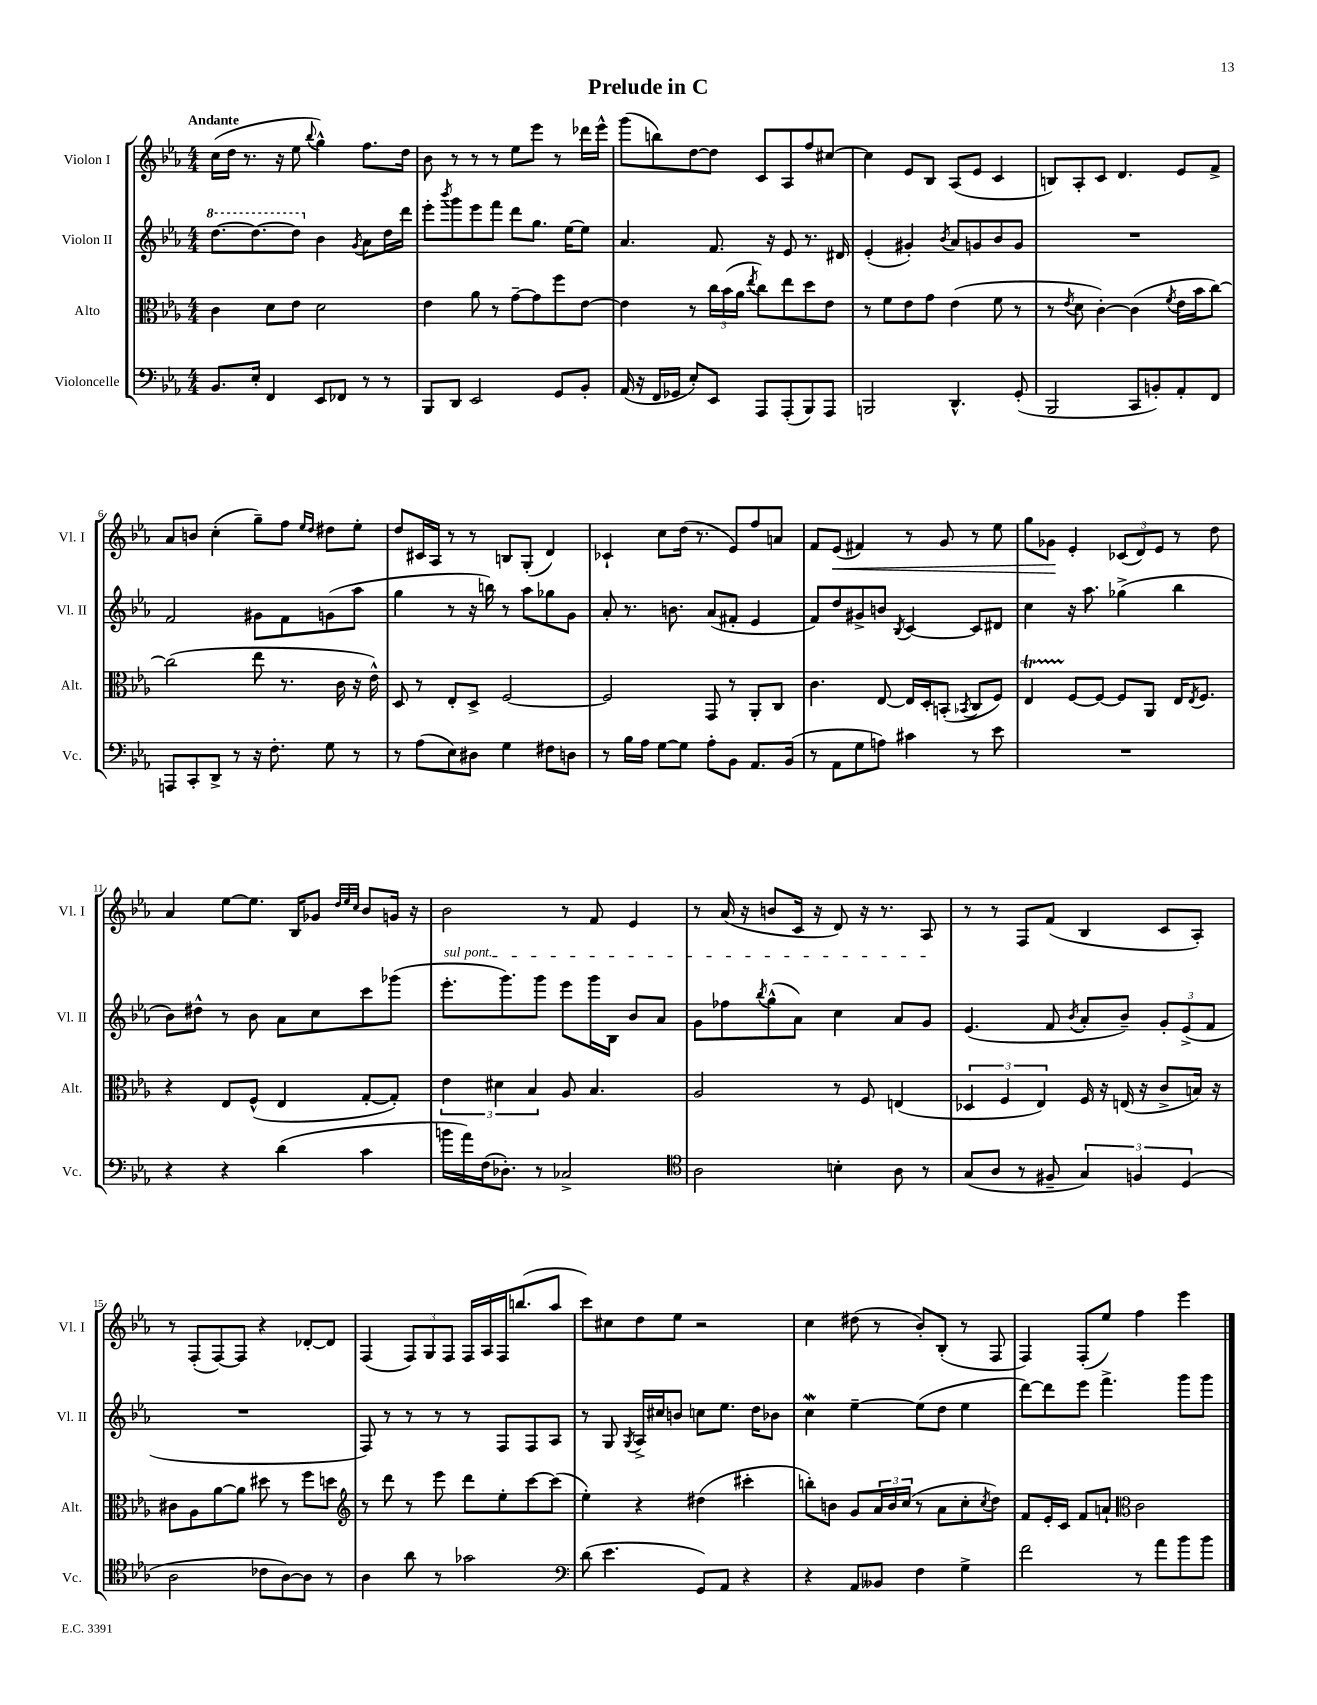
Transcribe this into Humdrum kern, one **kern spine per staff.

**kern	**kern	**kern	**kern	**dynam
*part4	*part3	*part2	*part1	*part1
*staff4	*staff3	*staff2	*staff1	*staff1
*I"Violoncelle	*I"Alto	*I"Violon II	*I"Violon I	*
*I'Vc.	*I'Alt.	*I'Vl. II	*I'Vl. I	*
*clefF4	*clefC3	*clefG2	*clefG2	*
*k[b-e-a-]	*k[b-e-a-]	*k[b-e-a-]	*k[b-e-a-]	*
*M4/4	*M4/4	*M4/4	*M4/4	*
*	*	*8va	*	*
=1	=1	=1	=1	=1
!	!	!	!LO:TX:a:B:t=Andante	!
8.BB-/L	4c\	[8.ddd\L	(16cc\LL	.
.	.	.	16dd\JJ	.
.	.	.	8.r	.
16E-'/Jk	.	8.ddd\_	.	.
4FF/	8d\L	.	.	.
.	.	.	16r	.
.	8e-\J	8ddd\J]	8ee-\	.
.	.	.	8qqbb-/	.
*	*	*X8va	*	*
8EE-/L	2d\	4b-\	4gg^^\)	.
8FF-X/J	.	.	.	.
.	.	8qg/	.	.
8r	.	8a-\L	8.ff\L	.
8r	.	16dd\L	.	.
.	.	16ddd\JJ	16dd\Jk	.
=2	=2	=2	=2	=2
8BBB-/L	4e-\	8eee-'\L	8b-\	.
.	.	8qbbb-/	.	.
8DD/J	.	8ggg\	8r	.
2EE-/	8a-\	8eee-\	8r	.
.	8r	8fff\J	8r	.
.	[8g~\L	8ddd\L	8ee-\L	.
.	8g\]	8.gg\J	8eee-\J	.
8GG/L	8ff\	.	8r	.
.	.	[16ee-\KL	.	.
8BB-'/J	[8e-\J	8ee-\J]	16ddd-X\LL	.
.	.	.	16eee-^^\JJ	.
=3	=3	=3	=3	=3
(16AA-/	4e-\]	4.a-/	(8ggg\L	.
16r	.	.	.	.
16FF/LL	.	.	8bbn\)	.
16GG-X/JJ	.	.	.	.
8E-'/L)	8r	.	[8dd\	.
8EE-/J	24cc\LL	8.f/	8dd\J]	.
.	(24b-\	.	.	.
.	24a-\JJ	.	.	.
.	8qee-/	.	.	.
8AAA-/L	8cc\L)	.	8c/L	.
.	.	16r	.	.
(8AAA-'/	8ee-\	8e-/	8A-/	.
8BBB-/)	8dd\	8.r	8ff/	.
8AAA-/J	8e-\J	.	[8cc#X/J	.
.	.	16d#X/	.	.
=4	=4	=4	=4	=4
2BBBn/	8r	(4e-'/	4cc#\]	.
.	8f\L	.	.	.
.	8e-\	4g#X'/)	8e-/L	.
.	8g\J	.	8B-/J	.
.	.	8qb-/	.	.
4.DD^^/	(4e-\	8a-/L	(8A-/L	.
.	.	8gn/	8e-/J	.
.	8f\	8b-/	4c/	.
(8GG'/	8r	8g/J	.	.
=5	=5	=5	=5	=5
2BBB-/	8r	1r	8Bn/L)	.
.	8qe-/	.	.	.
.	8d\	.	8A-'/	.
.	[4c'\)	.	8c/J	.
.	.	.	4.d/	.
8CC/L	(4c\]	.	.	.
8BBn'/)	.	.	.	.
.	8qf/	.	.	.
8AA-'/	16e-\LL	.	8e-/L	.
.	16b-\J	.	.	.
8FF/J	[8cc\J)	.	8f^/J	.
!!LO:LB:g=z
=6	=6	=6	=6	=6
8AAAn/L	(2cc\]	2f/	8a-/L	.
8CC'/	.	.	8bn/J	.
8DD^/J	.	.	(4cc'\	.
8r	.	.	.	.
16r	8ee-\	8g#X\L	8gg~\L)	.
8.F'\	.	.	.	.
.	8.r	8f\	8ff\J	.
.	.	.	16qqee-/LL	.
.	.	.	16qqdd/JJ	.
8G\	.	(8gn\	8dd#X\L	.
.	16c\	.	.	.
8r	16r	8aa-\J	8ee-'\J	.
.	16e-^^\)	.	.	.
=7	=7	=7	=7	=7
8r	8D/	4gg\	8dd/L	.
(8A-\L	8r	.	16c#X/L	.
.	.	.	16A-/JJ	.
8E-\)	8E-'/L	8r	8r	.
8D#X\J	8D^/J	16r	8r	.
.	.	16bbn\)	.	.
4G\	[2F/	8r	8Bn/L	.
.	.	8aa-\L	(8G'/J	.
8F#X\L	.	8gg-X\	4d/)	.
8Dn\J	.	8g\J	.	.
=8	=8	=8	=8	=8
8r	2F/]	8a-'/	4c-X`/	.
16B-\LL	.	8.r	.	.
16A-\JJ	.	.	.	.
[8G\L	.	.	8cc\L	.
.	.	8.bn\	.	.
8G\J]	.	.	(16dd\Jk	.
.	.	.	8.r	.
8A-'\L	8GG/	(8a-/L	.	.
8BB-\J	8r	8f#X'/J	8e-/L)	.
8.AA-/L	8AA-'/L	4e-/	8ff/	.
.	8C/J	.	8an/J	.
(16BB-/Jk	.	.	.	.
=9	=9	=9	=9	=9
8r	4.c\	8f/L)	8f/L	.
!	!	!	!	!LO:HP:b
8AA-\L	.	8dd/	(8e-/J	<
8G\	.	8g#X^/	4f#X/)	.
8An\J)	[8E-/	8bn/J	.	.
.	.	8qB-/	.	.
4c#X\	16E-/LL]	[4c/	8r	.
.	16D'/J	.	.	.
.	(8BBn'/J	.	8g/	.
.	8qBB-X/	.	.	.
8r	8C/L	8c/L]	8r	.
8e-\	8F/J)	8d#X/J	8ee-\	.
=10	=10	=10	=10	=10
1r	4E-T/	4cc\	8gg\L	.
.	.	.	8g-X\J	.
.	[8F/L	16r	4e-'/	[
.	.	8.aa-\	.	.
.	8F/J_	.	.	.
.	8F/L]	(4gg-X^\	(12c-X/L	.
.	.	.	12d/)	.
.	8AA-/J	.	.	.
.	.	.	12e-/J	.
.	16E-/KL	4bb-\	8r	.
.	8qE-/	.	.	.
.	8.F/J	.	.	.
.	.	.	8dd\	.
!!LO:LB:g=z
=11	=11	=11	=11	=11
4r	4r	8b-\L)	4a-/	.
.	.	8dd#X^^\J	.	.
4r	8E-/L	8r	[8ee-\L	.
.	(8F^^/J	8b-\	8.ee-\J]	.
(4d\	4E-/	8a-\L	.	.
.	.	.	16B-/KL	.
.	.	8cc\	8g-X/J	.
.	.	.	32qqdd/LLL	.
.	.	.	32qqee-/	.
.	.	.	32qqcc/JJJ	.
4c\	[8G'/L	8ccc\	8b-/L	.
.	8G'/J])	(8ggg-X\J	16gn/Jk	.
.	.	.	16r	.
=12	=12	=12	=12	=12
!	!	!LO:TX:a:i:t=sul pont.	!	!
16bn\LL	6e-\	8.eee-'\L	2b-\	.
16a-\)	.	.	.	.
(16F\J	.	.	.	.
.	6d#X\	.	.	.
8.D-X'\J)	.	8.ggg\)	.	.
.	6B-/	.	.	.
8r	.	8ggg\J	.	.
2C-X^/	8A-/	8eee-\L	8r	.
.	4.B-/	16ggg\L	8f/	.
.	.	16B-\JJ	.	.
.	.	8b-/L	4e-/	.
.	.	8a-/J	.	.
=13	=13	=13	=13	=13
*clefC4	*	*	*	*
2A-\	2A-/	8g\L	8r	.
.	.	8ff-X\	(16a-/	.
.	.	.	16r	.
.	.	8qbb-/	.	.
.	.	(8gg^^\	8bn/L	.
.	.	8a-\J)	16c/Jk	.
.	.	.	16r	.
4Bn'\	8r	4cc\	8d/)	.
.	8F/	.	16r	.
.	.	.	8.r	.
8A-\	(4En/	8a-/L	.	.
8r	.	8g/J	8A-/	.
=14	=14	=14	=14	=14
(8G/L	6D-X/	(4.e-/	8r	.
8A-/J	.	.	8r	.
.	6F/	.	.	.
8r	.	.	8F/L	.
.	6E-/)	.	.	.
8F#X~/	.	8f/	(8f/J	.
.	.	8qb-/	.	.
6G/)	16F/	8a-'/L	4B-/	.
.	16r	.	.	.
.	(16En/	8b-~/J)	.	.
6Fn/	.	.	.	.
.	16r	.	.	.
.	8c^/L	12g'/L	8c/L	.
(6D/	.	(12e-^/	.	.
.	16Bn/Jk)	.	8A-'/J)	.
.	.	12f/J	.	.
.	16r	.	.	.
!!LO:LB:g=z
=15	=15	=15	=15	=15
2A-\	8c#X\L	1r	8r	.
.	8A-\	.	(8F'/L	.
.	[8a-\	.	[8F/)	.
.	8a-\J]	.	8F/J]	.
8c-X\L	8dd#X\	.	4r	.
[8A-\)	8r	.	.	.
8A-\J]	8ff\L	.	[8d-X'/L	.
8r	8ddn\J	.	8d-/J]	.
=16	=16	=16	=16	=16
*	*clefG2	*	*	*
4A-\	8r	8F/)	(4F/	.
.	8ddd\	8r	.	.
8a-\	8r	8r	12F/L)	.
.	.	.	12G/	.
8r	8eee-\	8r	.	.
.	.	.	12F/J	.
2g-X\	8ddd\L	8r	16F/LL	.
.	.	.	16A-/	.
.	8ee-'\	8F/L	16F/J	.
.	.	.	(8.bbn/	.
.	[8ccc\	8F/	.	.
.	(8ccc\J]	8A-/J	8aa-/J	.
=17	=17	=17	=17	=17
*clefF4	*	*	*	*
(8d\	4ee-'\)	8r	8ccc\L)	.
4.e-\	.	8G/	8cc#X\	.
.	.	8qG/	.	.
.	4r	16A-^/LL	8dd\	.
.	.	16cc#X/J	.	.
.	.	8bn/J	8ee-\J	.
8GG/L)	(4dd#X\	8ccn\L	2r	.
8AA-/J	.	8.ee-\J	.	.
4r	4ccc#X'\	.	.	.
.	.	16dd\KL	.	.
.	.	8b-X\J	.	.
=18	=18	=18	=18	=18
4r	8bbn'\L)	4ccW\	4cc\	.
.	8bn\J	.	.	.
8AA-/L	8g/L	[4ee-~\	(8dd#X\	.
8BB--X/J	24a-/L	.	8r	.
.	24b/	.	.	.
.	(24cc/JJ	.	.	.
4F\	8r	(8ee-\L]	8b-'/L)	.
.	8a-\L	8dd\J	(8B-'/J	.
4G^\	8cc'\	4ee-\	8r	.
.	8qcc/	.	.	.
.	8dd\J)	.	8F/	.
=19	=19	=19	=19	=19
2f\	8f/L	[8ddd\L)	4F/)	.
.	16e-'/L	8ddd\]	.	.
.	16c/JJ	.	.	.
.	8f/L	8eee-\J	(8F'/L	.
.	8an`/J	4.fff^\	8ee-/J)	.
*	*clefC3	*	*	*
8r	2c\	.	4ff\	.
8a-\L	.	.	.	.
8b-\	.	8ggg\L	4eee-\	.
8b-\J	.	8ggg\J	.	.
==	==	==	==	==
*-	*-	*-	*-	*-
